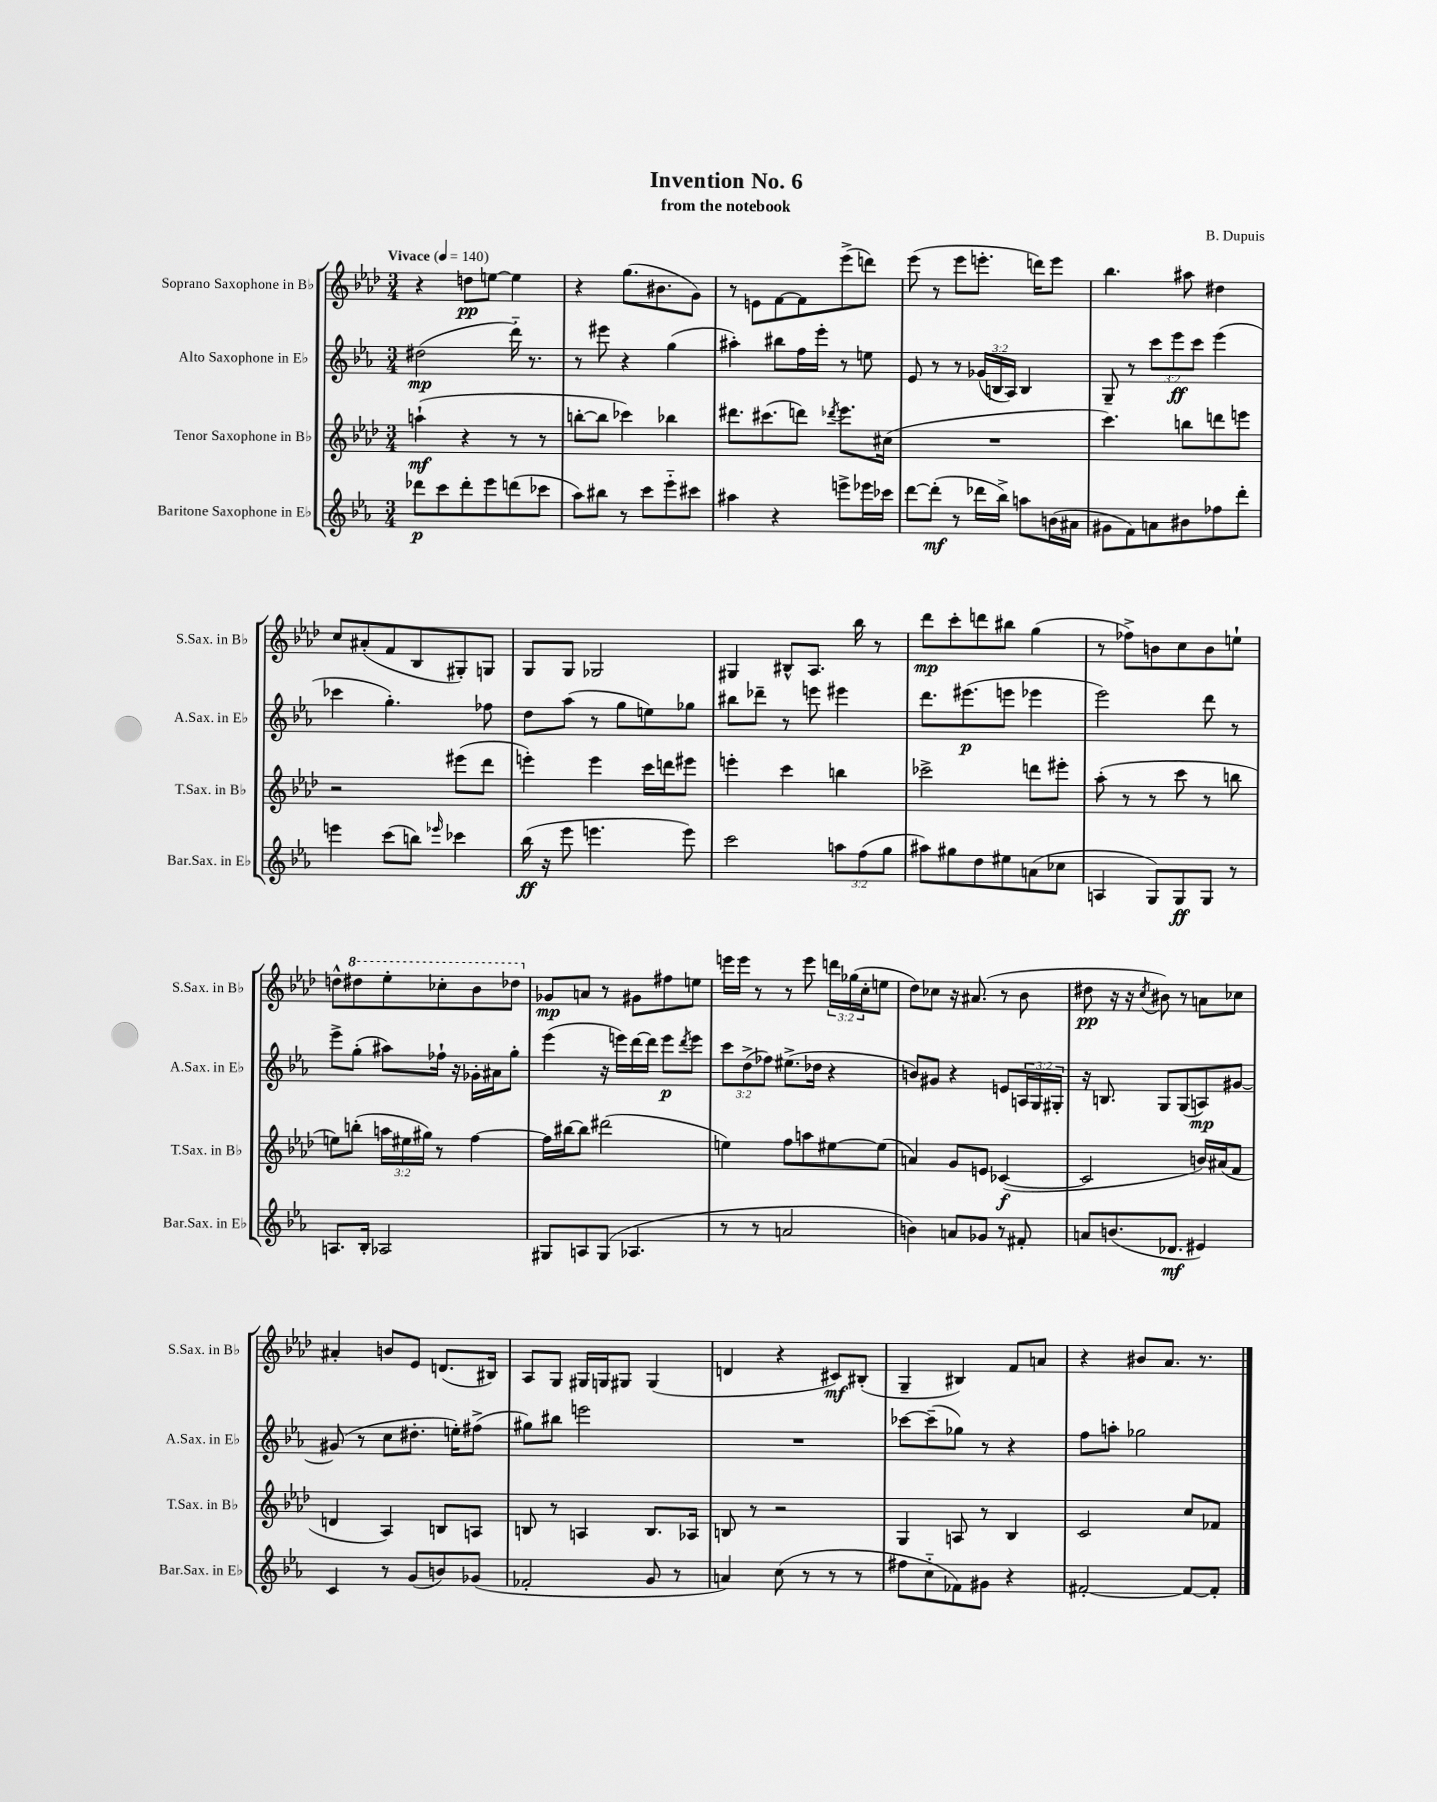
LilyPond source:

\header { title = "Invention No. 6" composer = "B. Dupuis" subtitle = "from the notebook" }
<<
\new StaffGroup <<
\new Staff = "s0" \with { instrumentName = "Soprano Saxophone in Bb" shortInstrumentName = "S.Sax. in Bb" } {
    \clef treble \key aes \major \numericTimeSignature \time 3/4 \override Staff.TupletNumber.text = #tuplet-number::calc-fraction-text \tempo "Vivace" 4 = 140
    r4 d''8\pp e''8~ e''4 |
    r4 g''8.( bis'8. g'8) |
    r8 e'8 f'8~ f'8 ees'''8->( d'''8) |
    ees'''8( r8 ees'''8 e'''8.-. d'''16) e'''8 |
    bes''4. ais''8 dis''4 |
    c''8 ais'8-.( f'8 bes8 gis8-.) g8 |
    g8 g8 ges2 |
    gis4 bis8-^ aes8. bes''16 r8 |
    des'''8\mp c'''8-. d'''8 bis''8 g''4( |
    r8 fes''8->) b'8 c''8 b'8 e''8-! |
    d''8-^ \ottava #1 dis'''8 ees'''8-. ces'''8-. bes''8 des'''8 \ottava #0 |
    ges'8\mp a'8 r8 gis'8 fis''8 e''8 |
    e'''16 e'''16 r8 r8 e'''8 \tuplet 3/2 { d'''16 ges''16( c''16-. } e''8 |
    des''8) ces''8 r16 ais'8.( r8 bes'8 |
    dis''8\pp r16 r16 \acciaccatura { c''8 } bis'8) r8 a'8 ces''8 |
    ais'4-. b'8 ees'8 d'8.( bis16) |
    aes8 g8 gis16 g16 gis8 gis4( |
    d'4 r4 cis'8\mf) bis8-.( |
    g4-- bis4) f'8 a'8 |
    r4 bis'8 aes'8. r8. \bar "|." |
}
\new Staff = "s1" \with { instrumentName = "Alto Saxophone in Eb" shortInstrumentName = "A.Sax. in Eb" } {
    \clef treble \key ees \major \numericTimeSignature \time 3/4 \override Staff.TupletNumber.text = #tuplet-number::calc-fraction-text
    dis''2\mp( d'''16-_) r8. |
    r8 eis'''8 r4 g''4( |
    ais''4-.) bis''8 f''16 ees'''16-. r8 e''8 |
    ees'8 r8 r8 \tuplet 3/2 { ges'16( b16 aes16) } b4 |
    g8-- r8 \tuplet 3/2 { c'''8 ees'''8\ff c'''8 } ees'''4( |
    ces'''4 g''4.-.) fes''8 |
    d''8 aes''8( r8 g''8 e''8) ges''8 |
    bis''8 des'''8-- r8 e'''8 eis'''4 |
    d'''8. eis'''8.\p( e'''8 ees'''4 |
    ees'''2) d'''8 r8 |
    ees'''8-> g''8-.( ais''8) fes''16-! r16 ges'16-. ais'16 g''8-. |
    ees'''4( r16 e'''16) d'''16~ d'''16 e'''8\p \acciaccatura { d'''8 } e'''8 |
    \tuplet 3/2 { c'''8 d''8->( fes''8) } eis''8.->( des''16 r4 |
    b'8) gis'8 r4 e'8 \tuplet 3/2 { a16 g16 gis16-. } |
    r16 b8. g8 g8( a8\mp) gis'8~ |
    gis'8( r8 c''8 dis''8.-. e''16-.) fis''8->( |
    gis''8) bis''8 e'''2 |
    R2. |
    ces'''8~ ces'''8--( ges''8) r8 r4 |
    f''8 a''8-. ges''2 \bar "|." |
}
\new Staff = "s2" \with { instrumentName = "Tenor Saxophone in Bb" shortInstrumentName = "T.Sax. in Bb" } {
    \clef treble \key aes \major \numericTimeSignature \time 3/4 \override Staff.TupletNumber.text = #tuplet-number::calc-fraction-text
    a''4-!\mf( r4 r8 r8 |
    b''8~-. b''8 ces'''4) bes''4 |
    dis'''8. cis'''8.( d'''8) \acciaccatura { des'''8 } ees'''8. cis''16( |
    R2. |
    c'''4.) b''8 d'''8 e'''8 |
    r2 eis'''8( des'''8 |
    e'''4-.) e'''4 c'''16 d'''16 eis'''8 |
    e'''4-. c'''4 b''4 |
    ces'''2-> d'''8 eis'''8-. |
    aes''8-.( r8 r8 c'''8 r8 b''8 |
    e''8) b''8-.( \tuplet 3/2 { a''16 eis''16 gis''16) } r8 f''4~ |
    f''16 bis''16~ bis''8 dis'''2( |
    e''4) f''8 a''8 eis''8~ eis''8( |
    a'4) g'8 e'8 ces'4~\f( |
    ces'2 b'16) ais'16( f'8 |
    d'4 aes4) b8 a8 |
    b8 r8 a4 b8. aes16 |
    b8 r8 r2 |
    g4 a8 r8 bes4 |
    c'2 c''8 fes'8 \bar "|." |
}
\new Staff = "s3" \with { instrumentName = "Baritone Saxophone in Eb" shortInstrumentName = "Bar.Sax. in Eb" } {
    \clef treble \key ees \major \numericTimeSignature \time 3/4 \override Staff.TupletNumber.text = #tuplet-number::calc-fraction-text
    des'''8\p c'''8 des'''8-. ees'''8 d'''8( ces'''8 |
    aes''8) bis''8 r8 c'''8 ees'''8-_ cis'''8 |
    ais''4 r4 e'''8-> ees'''16 ces'''16 |
    d'''8~ d'''8-.\mf( r8 des'''16 bes''16->) a''8 b'16( ais'16 |
    gis'8 f'8) a'8 bis'8 fes''8 d'''8-. |
    e'''4 c'''8( b''8) \grace { ees'''16 } ces'''4 |
    bes''16\ff( r16 ees'''8 e'''4. e'''8) |
    c'''2 \tuplet 3/2 { a''8 f''8( g''8 } |
    ais''8) gis''8 d''8 eis''8 a'8( ces''8 |
    a4 g8) g8\ff g8 r8 |
    a8. bes16-. aes2 |
    gis8 a8 gis8( aes4. |
    r8 r8 a'2 |
    b'4) a'8 ges'8 r8 fis'8-. |
    a'8 b'8.( des'8.\mf eis'4) |
    c'4 r8 g'8( b'8) ges'8( |
    fes'2-. g'8 r8 |
    a'4) c''8( r8 r8 r8 |
    fis''8 c''8-_ fes'8) gis'8 r4 |
    fis'2~-. fis'8~ fis'8-. \bar "|." |
}
>>
>>
\layout { \context { \Score \remove "Bar_number_engraver" } }
